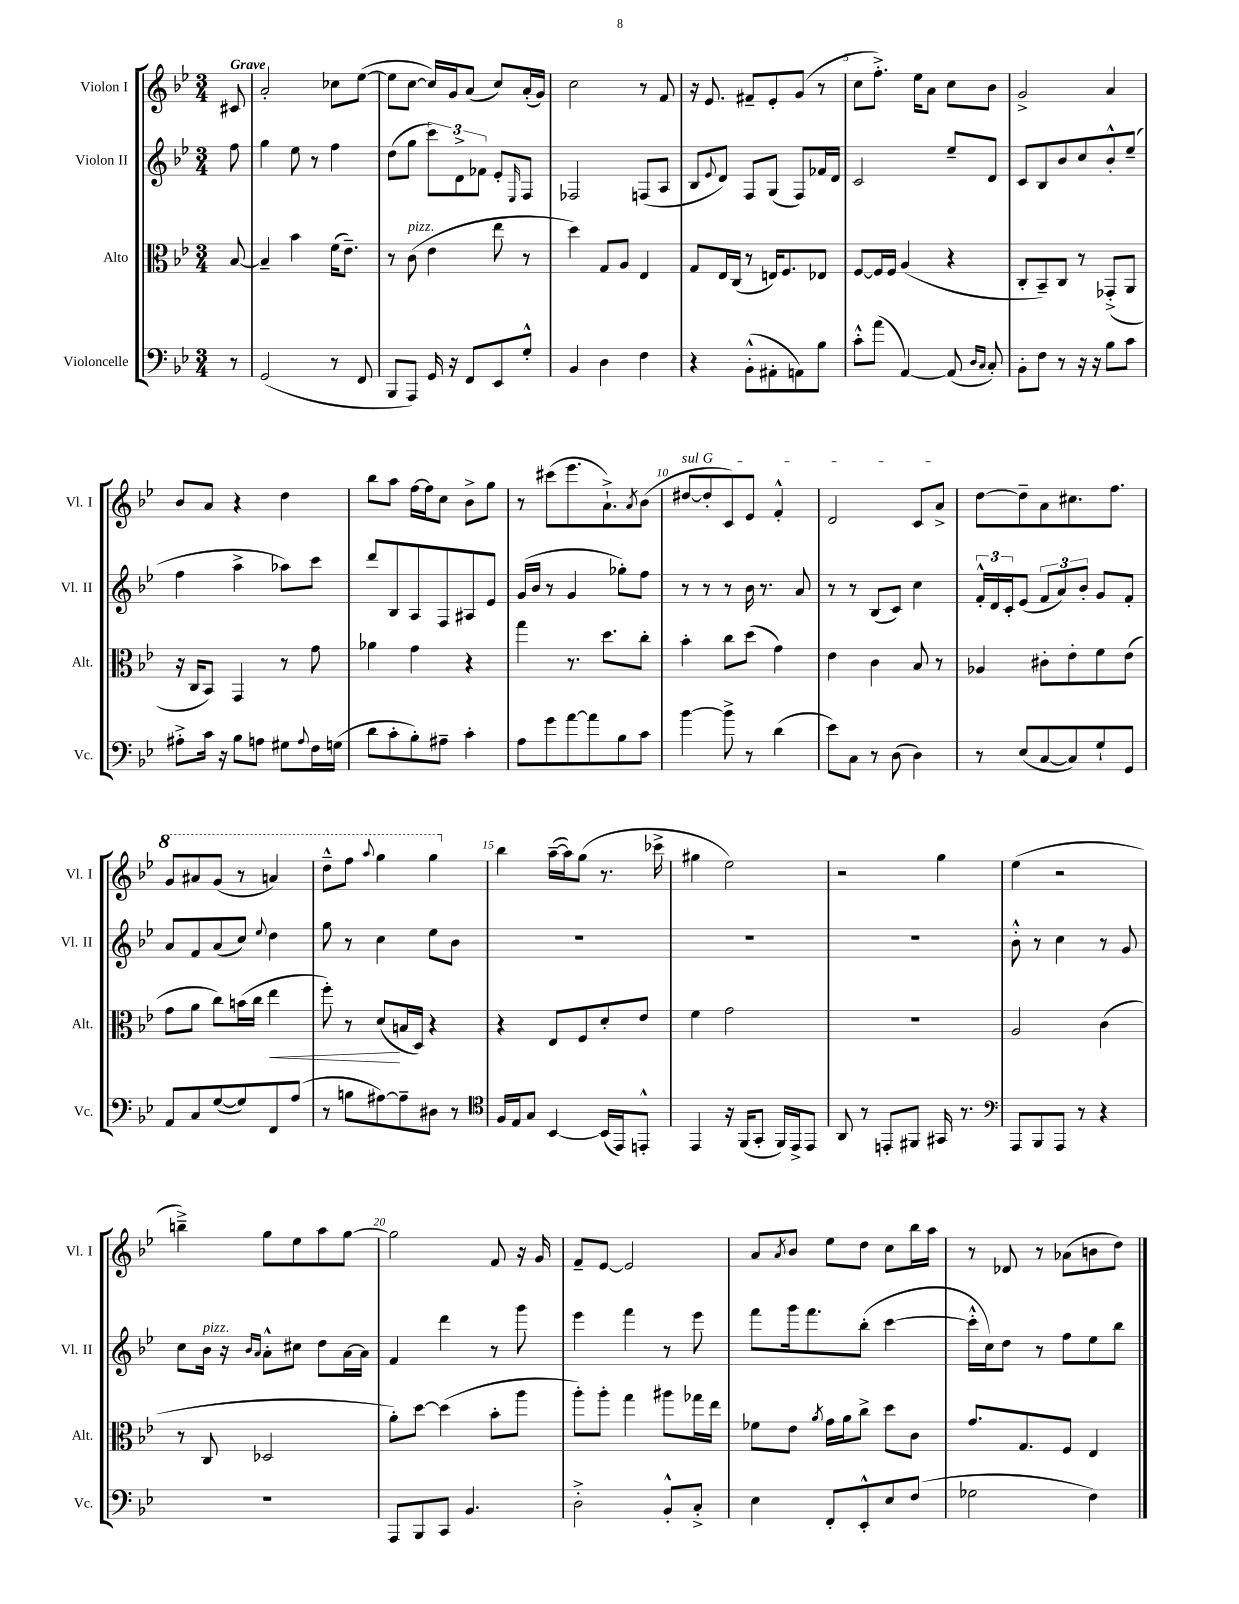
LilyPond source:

<<
\new StaffGroup <<
\new Staff = "s0" \with { instrumentName = "Violon I" shortInstrumentName = "Vl. I" } {
    \clef treble \key bes \major \numericTimeSignature \time 3/4 \partial 8 \tempo "Grave"
    cis'8 |
    a'2-. ces''8 ees''8~( |
    ees''8 c''8~ c''16) g'16 a'8( c''8) a'16-.( g'16) |
    c''2 r8 f'8 |
    r16 ees'8. fis'8-- ees'8-. g'8( r8 |
    c''8 f''8.-.->) ees''16 a'8 c''8 bes'8 |
    g'2-> a'4 |
    bes'8 a'8 r4 d''4 |
    bes''8 a''8 f''16~ f''16 c''8 bes'8-> g''8 |
    r8 cis'''8( ees'''8. a'8.-!->) \acciaccatura { a'8 } bes'8( |
    \once \override TextSpanner.bound-details.left.text = \markup { \italic "sul G" } dis''8~\startTextSpan dis''8-. c'8) ees'8 f'4-.-^ |
    d'2 c'8 a'8->\stopTextSpan |
    d''8~ d''8-- a'8 cis''8. f''8. |
    \ottava #1 g''8 ais''8 g''8( r8 a''4) |
    d'''8---^ f'''8 \appoggiatura { a'''8 } g'''4 g'''4 \ottava #0 |
    bes''4 a''16~--( a''16) g''8( r8. ces'''16-> |
    gis''4 ees''2) |
    r2 g''4 |
    ees''4( r2 |
    b''4--->) g''8 ees''8 a''8 g''8~ |
    g''2 f'8 r16 g'16 |
    f'8-- ees'8~ ees'2 |
    a'8 \acciaccatura { a'8 } bes'8 ees''8 d''8 c''8 bes''16 a''16 |
    r8 des'8 r8 aes'8( b'8 d''8) \bar "|." |
}
\new Staff = "s1" \with { instrumentName = "Violon II" shortInstrumentName = "Vl. II" } {
    \clef treble \key bes \major \numericTimeSignature \time 3/4 \partial 8
    f''8 |
    g''4 ees''8 r8 f''4 |
    d''8( g''8 \tuplet 3/2 { c'''8) d'8-> fes'8 } ees'8-. \grace { ees16 } f8 |
    fes2 f8( a8 |
    bes8 \appoggiatura { ees'8 } d'8) f8 g8( f8) fes'16 d'16 |
    c'2 ees''8-- d'8 |
    c'8 bes8 bes'8 c''8 bes'8-.-^ ees''8--( |
    f''4 a''4-> aes''8) c'''8 |
    d'''8 bes8 a8 f8 ais8 ees'8 |
    g'16( bes'16 r8 g'4 ges''8-.) f''8 |
    r8 r8 r8 bes'16 r8. a'8 |
    r8 r8 bes8( c'8) c''4 |
    \tuplet 3/2 { f'16-.-^ d'16 c'16-. } ees'8( \tuplet 3/2 { f'8 a'8) bes'8-. } g'8 f'8-. |
    a'8 f'8 a'8( c''8) \appoggiatura { ees''8 } d''4 |
    g''8 r8 c''4 ees''8 bes'8 |
    R2. |
    R2. |
    R2. |
    bes'8-.-^ r8 c''4 r8 g'8 |
    c''8 bes'16^\markup { \italic "pizz." } r16 \grace { bes'16 a'16 } a'8-.-^ cis''8 d''8 a'16~ a'16 |
    f'4 d'''4 r8 g'''8 |
    ees'''4 f'''4 r8 ees'''8 |
    f'''8 g'''16 f'''8. bes''8-.( c'''4~ |
    c'''16-.-^ c''16) d''8 r8 f''8 ees''8 bes''8 \bar "|." |
}
\new Staff = "s2" \with { instrumentName = "Alto" shortInstrumentName = "Alt." } {
    \clef alto \key bes \major \numericTimeSignature \time 3/4 \partial 8
    bes8~ |
    bes4-- bes'4 f'16( ees'8.--) |
    r8 c'8^\markup { \italic "pizz." }( ees'4 ees''8 r8 |
    d''4) g8 a8 ees4 |
    g8 ees16 c16( r8 e16) f8. ees8 |
    f8~ f16 f16 a4( r4 |
    c8-. bes,8--) c8 r8 ges,8-.->( a,8 |
    r16 c16 bes,8) g,4 r8 g'8 |
    aes'4 g'4 r4 |
    g''4 r8. d''8. c''8-. |
    bes'4-. c''8 d''8( g'4) |
    ees'4 c'4 bes8 r8 |
    aes4 cis'8-. ees'8-. f'8 ees'8( |
    g'8 a'8 c''8) b'16( c''16 ees''4\< |
    f''8-.) r8 d'8\!( b16 d16) r4 |
    r4 ees8 f8 d'8-. ees'8 |
    f'4 g'2 |
    R2. |
    a2 c'4( |
    r8 c8 des2 |
    a'8-.) d''8~ d''4( bes'8-. a''8 |
    a''8-.) a''8-. g''4 ais''8 ges''16 ees''16 |
    fes'8 ees'8 \acciaccatura { a'8 } g'16 a'16 c''8-> d''8 c'8 |
    g'8. g8. f8 ees4 \bar "|." |
}
\new Staff = "s3" \with { instrumentName = "Violoncelle" shortInstrumentName = "Vc." } {
    \clef bass \key bes \major \numericTimeSignature \time 3/4 \partial 8
    r8 |
    g,2( r8 f,8 |
    bes,,8 a,,8) g,16 r16 f,8 ees,8 g8-.-^ |
    bes,4 d4 f4 |
    r4 bes,8-.-^( ais,8-. a,8) bes8 |
    c'8-.-^ a'8( a,4~) a,8( \grace { d16 c16 } c8-.) |
    bes,8-. f8 r8 r16 r16 bes8 c'8 |
    ais8-.-> c'16 r16 bes8 a8 gis8 \appoggiatura { a8 } f16 g16( |
    d'8 c'8-. bes8-.) ais8-- c'4-. |
    a8 g'8 a'8~ a'8 bes8 c'8 |
    bes'4~ bes'8-> r8 d'4( |
    ees'8) c8 r8 d8( d4) |
    r8 ees8( c8~ c8) g8-! g,8 |
    a,8 c8 g8~( g8) f,8 a8( |
    r8 b8 ais8~) ais8-- dis8 r8 |
    \clef tenor f16 ees16 g8 bes,4~ bes,16( ees,16) e,8-.-^ |
    ees,4 r16 f,16( g,8-. f,16) ees,16-> ees,8 |
    a,8 r8 e,8-. fis,8 gis,16 r8. |
    \clef bass a,,8 bes,,8 a,,8 r8 r4 |
    R2. |
    a,,8 bes,,8 c,8 bes,4. |
    d2-.-> bes,8-.-^ c8-.-> |
    ees4 f,8-. ees,8-.-^ ees8 f8( |
    ges2 f4) \bar "|." |
}
>>
>>
\layout { \context { \Score \override BarNumber.break-visibility = ##(#f #t #t) barNumberVisibility = #(every-nth-bar-number-visible 5) } }
